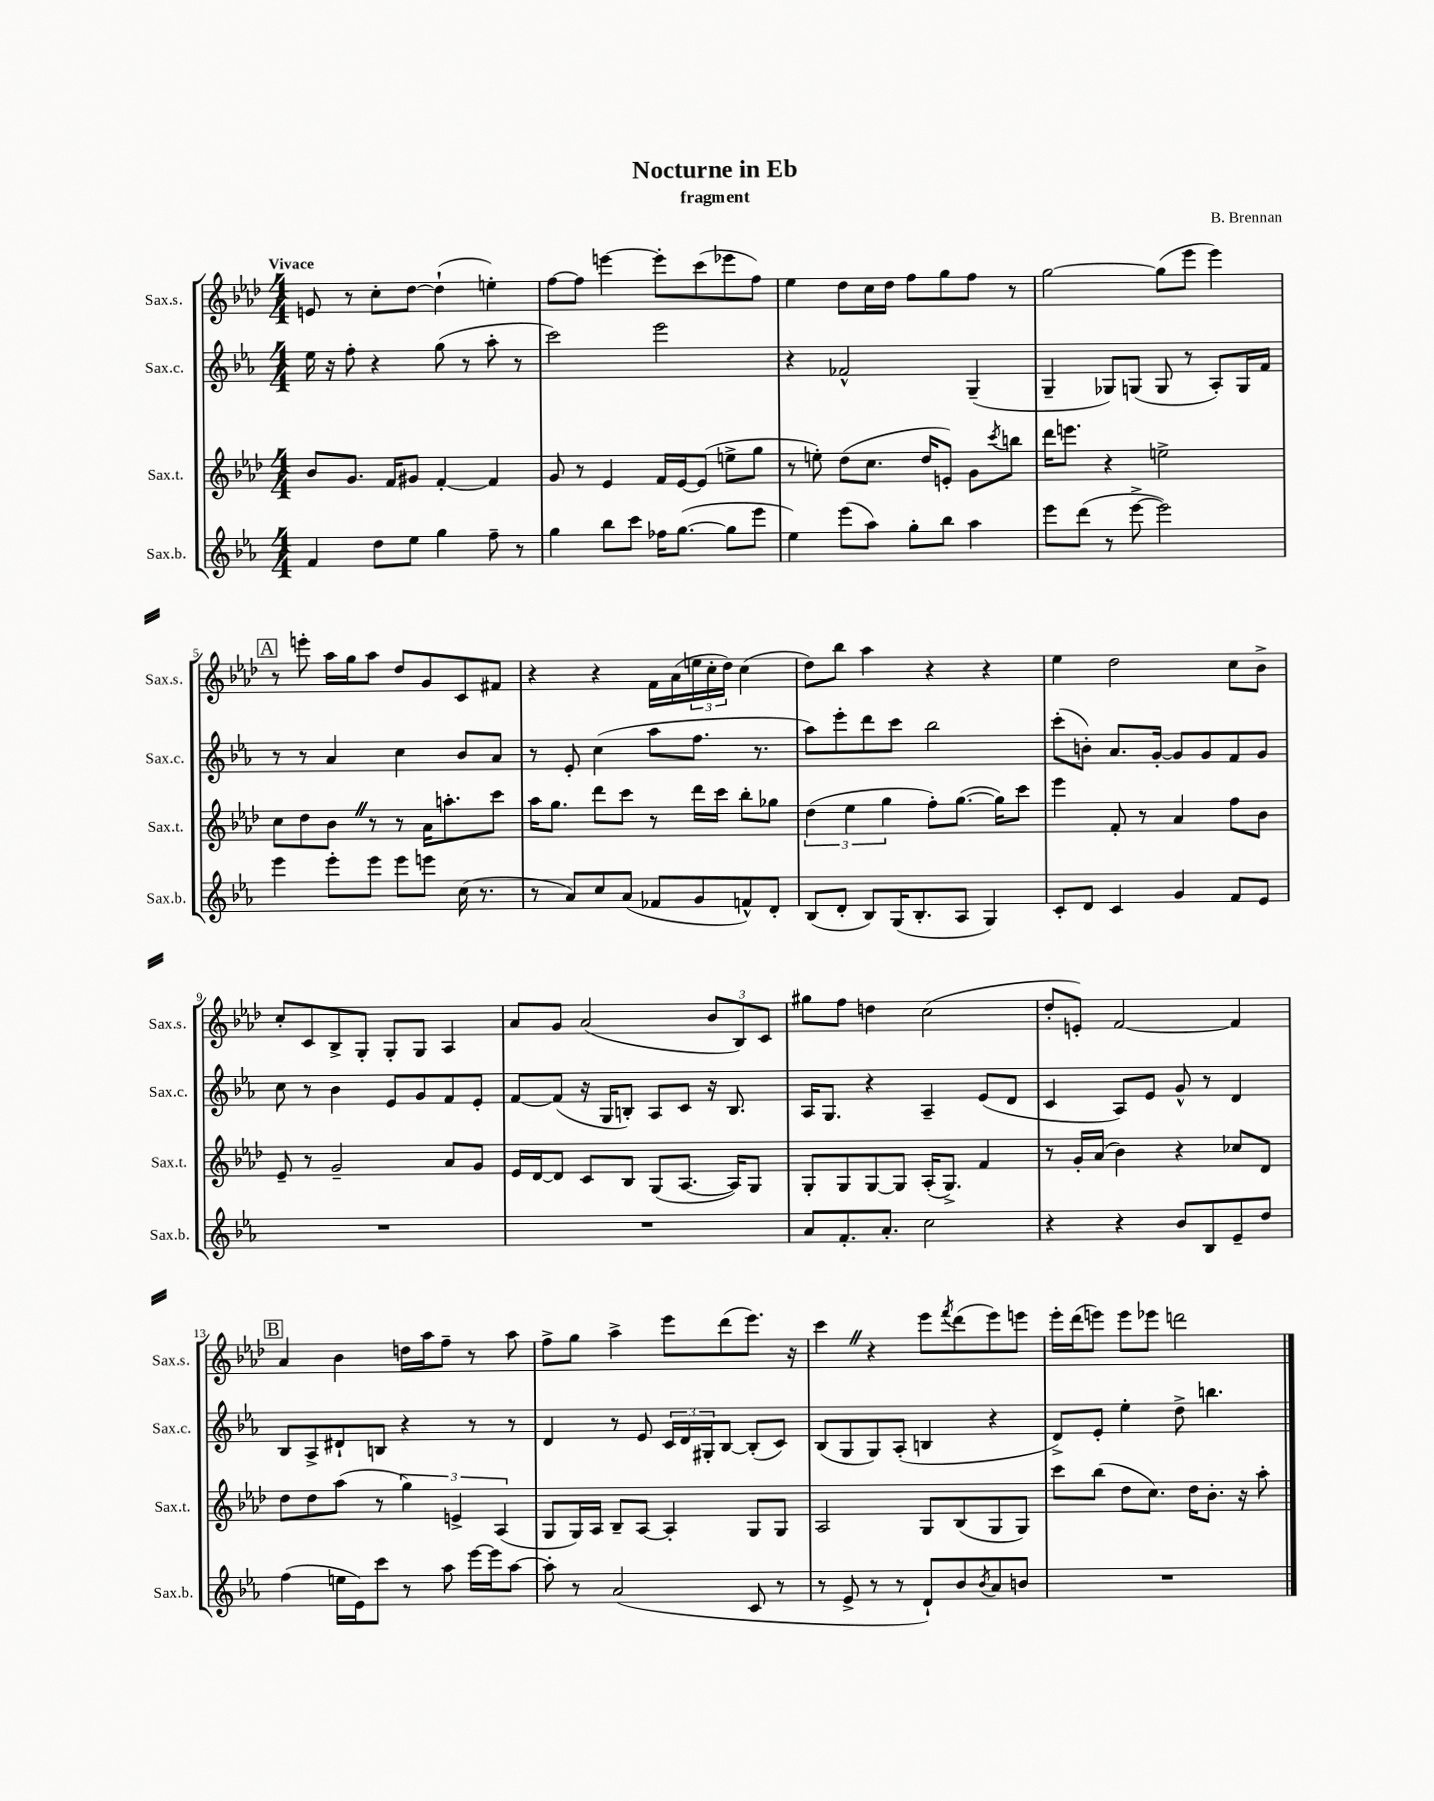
\header { title = "Nocturne in Eb" composer = "B. Brennan" subtitle = "fragment" }
<<
\new StaffGroup <<
\new Staff = "s0" \with { instrumentName = "Sax.s." shortInstrumentName = "Sax.s." } {
    \clef treble \key aes \major \numericTimeSignature \time 4/4 \tempo "Vivace"
    e'8 r8 c''8-. des''8~ des''4-!( e''4-.) |
    f''8~ f''8 e'''4~ e'''8-. c'''8( ees'''8 f''8) |
    ees''4 des''8 c''16 des''16 f''8 g''8 f''8 r8 |
    g''2~ g''8( ees'''8 ees'''4) |
    \mark \markup { \box "A" } r8 e'''8-. aes''16 g''16 aes''8 des''8 g'8 c'8 fis'8 |
    r4 r4 f'16 aes'16( \tuplet 3/2 { e''16 c''16-. des''16) } c''4( |
    des''8) bes''8 aes''4 r4 r4 |
    ees''4 des''2 c''8 bes'8-> |
    c''8-. c'8 bes8-> g8-. g8-. g8 aes4 |
    aes'8 g'8 aes'2( \tuplet 3/2 { bes'8 bes8) c'8 } |
    gis''8 f''8 d''4 c''2( |
    des''8-. e'8-.) f'2~ f'4 |
    \mark \markup { \box "B" } aes'4 bes'4 d''16 aes''16 f''8-- r8 aes''8 |
    f''8-> g''8 aes''4-> ees'''8 des'''8( ees'''8.) r16 |
    c'''4 \once \override BreathingSign.text = \markup { \musicglyph "scripts.caesura.straight" } \breathe r4 ees'''8 \acciaccatura { f'''8 } des'''8( ees'''8) e'''8 |
    ees'''16-. des'''16( e'''8) e'''8 ees'''8 d'''2 \bar "|." |
}
\new Staff = "s1" \with { instrumentName = "Sax.c." shortInstrumentName = "Sax.c." } {
    \clef treble \key ees \major \numericTimeSignature \time 4/4
    ees''16 r16 f''8-. r4 g''8( r8 aes''8-. r8 |
    c'''2) ees'''2 |
    r4 fes'2-^ g4--( |
    g4-- ges8) g8( g8 r8 aes8-.) g16 f'16 |
    \mark \markup { \box "A" } r8 r8 aes'4 c''4 bes'8 aes'8 |
    r8 ees'8-. c''4( aes''8 f''8. r8. |
    aes''8) ees'''8-. d'''8 c'''8 bes''2 |
    c'''8-.( b'8-.) aes'8. g'16~-. g'8 g'8 f'8 g'8 |
    c''8 r8 bes'4 ees'8 g'8 f'8 ees'8-. |
    f'8~ f'8( r16 g16 b8-.) aes8 c'8 r16 b8. |
    aes16 g8. r4 aes4-- ees'8( d'8 |
    c'4 aes8) ees'8 g'8-^ r8 d'4 |
    \mark \markup { \box "B" } bes8 aes8-> dis'8-! b8 r4 r8 r8 |
    d'4 r8 ees'8 \tuplet 3/2 { c'16 d'16 gis16-. } bes8~ bes8-.( c'8) |
    bes8( g8 g8) aes8-.( b4 r4 |
    d'8->) ees'8-. ees''4-. d''8-> b''4. \bar "|." |
}
\new Staff = "s2" \with { instrumentName = "Sax.t." shortInstrumentName = "Sax.t." } {
    \clef treble \key aes \major \numericTimeSignature \time 4/4
    bes'8 g'8. f'16 gis'8 f'4~-. f'4 |
    g'8 r8 ees'4 f'16 ees'16~ ees'8( e''8-> g''8 |
    r8 e''8-.) des''8( c''8. des''16 e'8-.) g'8 \acciaccatura { c'''8 } b''8 |
    des'''16 e'''8. r4 e''2-> |
    \mark \markup { \box "A" } c''8 des''8 bes'8 \once \override BreathingSign.text = \markup { \musicglyph "scripts.caesura.straight" } \breathe r8 r8 aes'16 a''8.-. c'''8 |
    aes''16 g''8. des'''8 c'''8 r8 des'''16 c'''16 bes''8-. ges''8 |
    \tuplet 3/2 { des''4( ees''4 g''4 } f''8-.) g''8.~( g''16) c'''8 |
    ees'''4 f'8-. r8 aes'4 f''8 bes'8 |
    ees'8-- r8 g'2-- aes'8 g'8 |
    ees'16 des'16~ des'8 c'8 bes8 g8( aes8.~ aes16) g8 |
    g8-. g8 g8~ g8 aes16-.( g8.->) f'4 |
    r8 g'16-. aes'16( bes'4) r4 ces''8 des'8 |
    \mark \markup { \box "B" } des''8 des''8 aes''8( r8 \tuplet 3/2 { g''4) e'4-> aes4( } |
    g8 g16) aes16 bes8-- aes8~ aes4-. g8 g8 |
    aes2 g8 bes8( g8 g8) |
    c'''8 bes''8( des''8 c''8.) des''16 bes'8.-. r16 aes''8-. \bar "|." |
}
\new Staff = "s3" \with { instrumentName = "Sax.b." shortInstrumentName = "Sax.b." } {
    \clef treble \key ees \major \numericTimeSignature \time 4/4
    f'4 d''8 ees''8 g''4 f''8-- r8 |
    g''4 bes''8 c'''8 fes''16 g''8.~( g''8 ees'''8 |
    ees''4) ees'''8( aes''8) g''8-. bes''8 aes''4 |
    ees'''8 d'''8( r8 ees'''8~-> ees'''2) |
    \mark \markup { \box "A" } ees'''4 ees'''8-. ees'''8 ees'''8 e'''8 c''16( r8. |
    r8 aes'8) c''8 aes'8( fes'8 g'8 f'8-^) d'8-. |
    bes8( d'8-. bes8) g16( bes8.-. aes8 g4) |
    c'8-. d'8 c'4 g'4 f'8 ees'8 |
    R1 |
    R1 |
    aes'8 f'8.-. aes'8.-. c''2 |
    r4 r4 bes'8 bes8 ees'8-- d''8 |
    \mark \markup { \box "B" } f''4( e''16 ees'16) c'''8 r8 aes''8 ees'''16~ ees'''16 aes''8~ |
    aes''8-. r8 aes'2( c'8 r8 |
    r8 ees'8-> r8 r8 d'8-!) bes'8 \acciaccatura { bes'8 } aes'8 b'8 |
    R1 \bar "|." |
}
>>
>>
